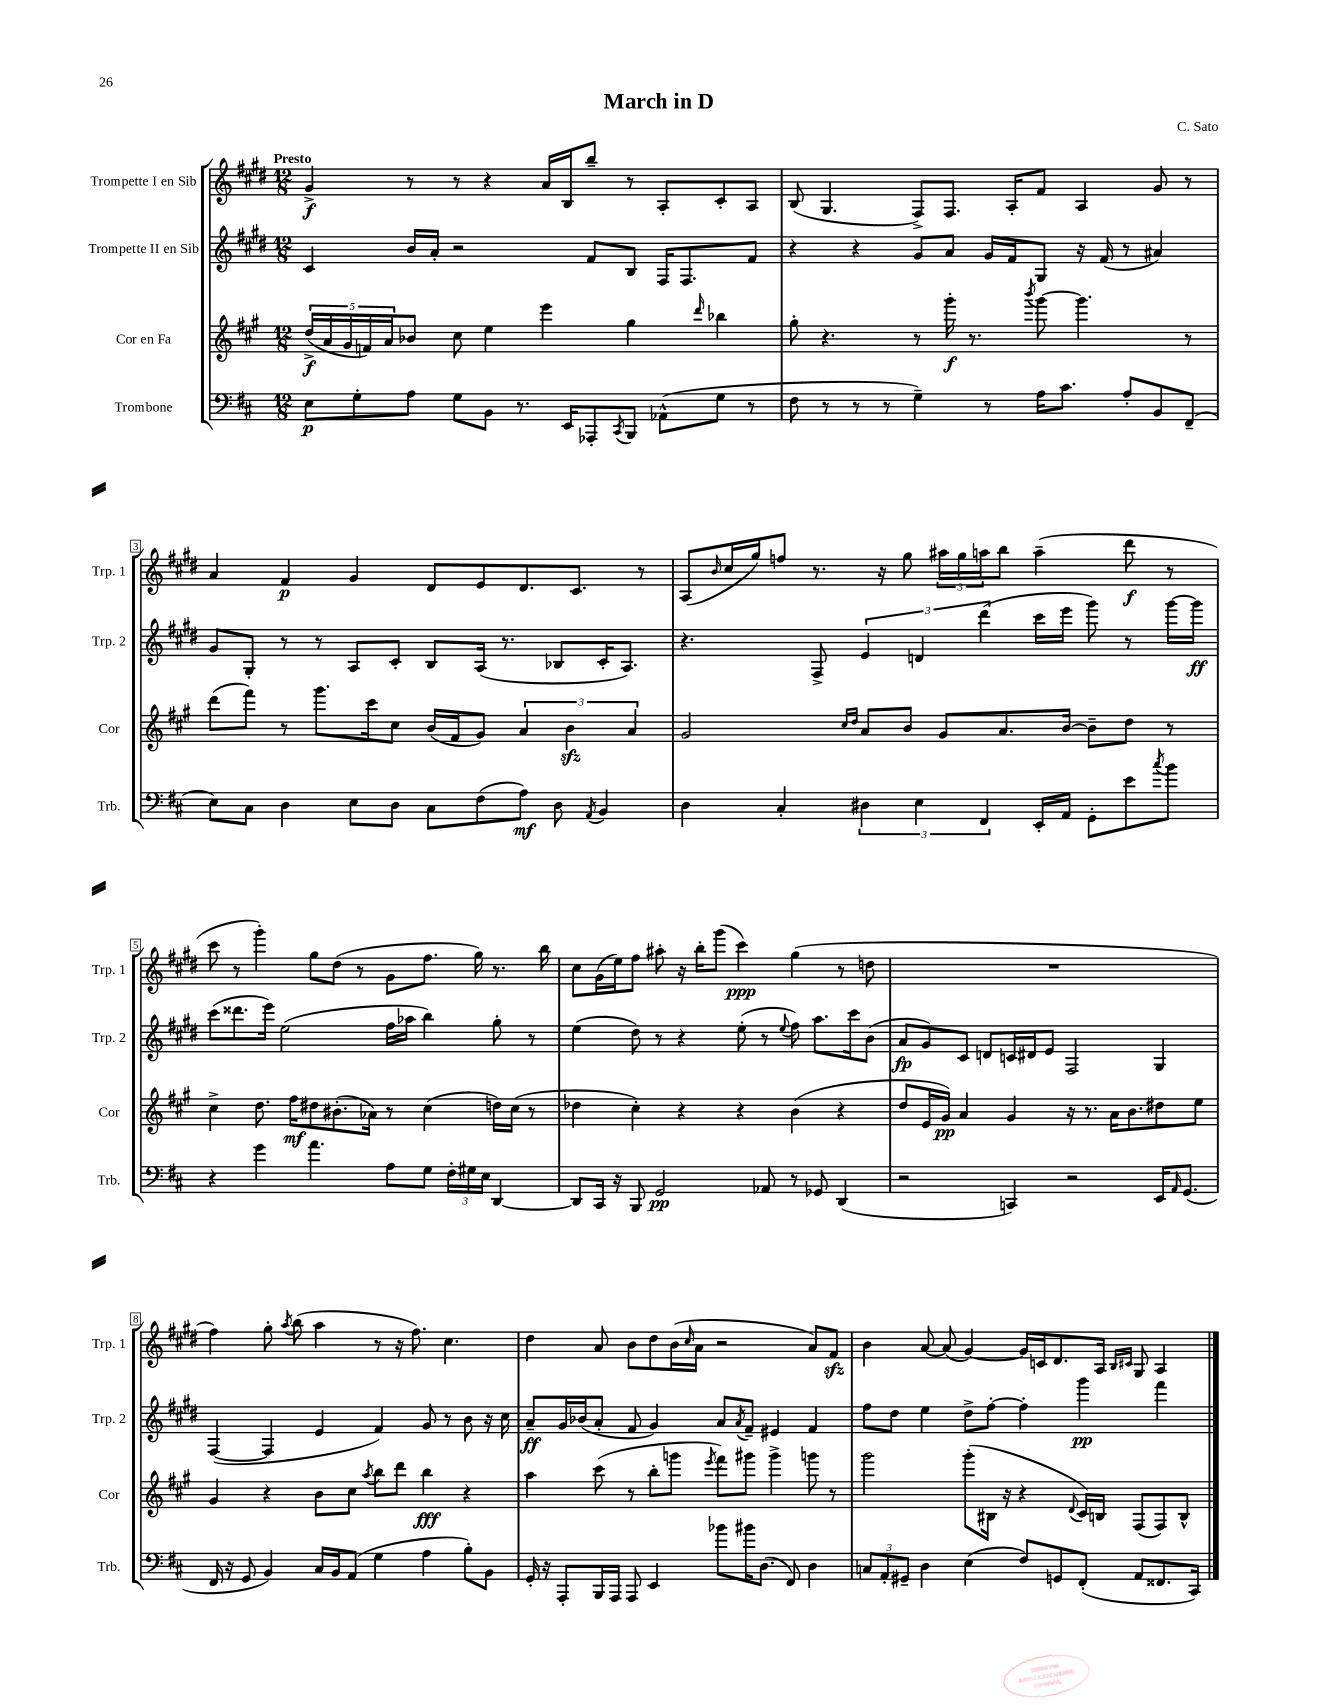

**kern	**dynam	**kern	**dynam	**kern	**dynam	**kern	**dynam
*part4	*part4	*part3	*part3	*part2	*part2	*part1	*part1
*staff4	*staff4	*staff3	*staff3	*staff2	*staff2	*staff1	*staff1
*I"Trombone	*	*I"Cor en Fa	*	*I"Trompette II en Sib	*	*I"Trompette I en Sib	*
*I'Trb.	*	*I'Cor	*	*I'Trp. 2	*	*I'Trp. 1	*
*clefF4	*	*clefG2	*	*clefG2	*	*clefG2	*
*k[f#c#]	*	*k[f#c#g#]	*	*k[f#c#g#d#]	*	*k[f#c#g#d#]	*
*M12/8	*	*M12/8	*	*M12/8	*	*M12/8	*
=1	=1	=1	=1	=1	=1	=1	=1
!	!	!	!	!	!	!LO:TX:a:B:t=Presto	!
8E\L	p	(20dd^/LL	f	4c#/	.	4g#^/	f
.	.	20a/	.	.	.	.	.
.	.	20g#/	.	.	.	.	.
8G'\	.	.	.	.	.	.	.
.	.	20fn/)	.	.	.	.	.
.	.	20a/J	.	.	.	.	.
8A\J	.	8b-X/J	.	16b/LL	.	8r	.
.	.	.	.	16a'/JJ	.	.	.
8G\L	.	8cc#\	.	2r	.	8r	.
8BB\J	.	4ee\	.	.	.	4r	.
8.r	.	.	.	.	.	.	.
.	.	4eee\	.	.	.	16a/LL	.
16EE/KL	.	.	.	.	.	16B/J	.
8AAA-X'/	.	.	.	8f#/L	.	8bb~/J	.
8qCC#/	.	.	.	.	.	.	.
8BBB/J	.	4gg#\	.	8B/J	.	8r	.
(8AA-X^^\L	.	.	.	16F#/KL	.	8A'/L	.
.	.	.	.	8.F#/	.	.	.
.	.	16qqddd/	.	.	.	.	.
8G\J	.	4bb-X\	.	.	.	8c#'/	.
8r	.	.	.	8f#/J	.	8A/J	.
=2	=2	=2	=2	=2	=2	=2	=2
8F#\	.	8gg#'\	.	4r	.	(8B/	.
8r	.	4.r	.	.	.	4.G#/	.
8r	.	.	.	4r	.	.	.
8r	.	.	.	.	.	.	.
4G~\)	.	8r	.	8g#/L	.	8F#^/L)	.
.	.	16ggg#'\	f	8a/J	.	8.F#/J	.
.	.	8.r	.	.	.	.	.
8r	.	.	.	16g#/LL	.	.	.
.	.	.	.	16f#/J	.	16A'/KL	.
.	.	8qbbb/	.	.	.	.	.
16A\KL	.	[8ggg#\	.	8G#/J	.	8f#/J	.
8.c#\J	.	.	.	.	.	.	.
.	.	4.ggg#\]	.	16r	.	4A/	.
.	.	.	.	(16f#/	.	.	.
8A'/L	.	.	.	8r	.	.	.
8BB/	.	.	.	4a#X/)	.	8g#/	.
(8FF#~/J	.	8r	.	.	.	8r	.
!!LO:LB:g=z
=3	=3	=3	=3	=3	=3	=3	=3
8E\L)	.	(8ddd\L	.	8g#/L	.	4a/	.
8C#\J	.	8fff#\J)	.	8G#'/J	.	.	.
4D\	.	8r	.	8r	.	4f#/	p
.	.	8.ggg#\L	.	8r	.	.	.
8E\L	.	.	.	8A/L	.	4g#/	.
.	.	16ccc#\k	.	.	.	.	.
8D\J	.	8cc#\J	.	8c#'/J	.	.	.
8C#\L	.	(16b/LL	.	8B/L	.	8d#/L	.
.	.	16f#/J	.	.	.	.	.
(8F#\	.	8g#/J)	.	(16A/Jk	.	8e/	.
.	.	.	.	8.r	.	.	.
8A\J)	mf	6a/	.	.	.	8.d#/	.
8D\	.	.	.	8B-X/L	.	.	.
.	.	6bzz\	.	.	.	.	.
.	.	.	.	.	.	8.c#/J	.
8qAA/	.	.	.	.	.	.	.
4BB/	.	.	.	16c#'/K	.	.	.
.	.	.	.	8.A/J)	.	.	.
.	.	6a/	.	.	.	.	.
.	.	.	.	.	.	8r	.
=4	=4	=4	=4	=4	=4	=4	=4
4D\	.	2g#/	.	4.r	.	(8A/L	.
.	.	.	.	.	.	16qqb/	.
.	.	.	.	.	.	16cc#/L	.
.	.	.	.	.	.	16gg#/J)	.
4C#'/	.	.	.	.	.	8ffn/J	.
.	.	.	.	8F#^/	.	8.r	.
.	.	16qqcc#/LL	.	.	.	.	.
.	.	16qqdd/JJ	.	.	.	.	.
6D#X\	.	8a/L	.	6e/	.	.	.
.	.	.	.	.	.	16r	.
.	.	8b/J	.	.	.	8gg#\	.
6E\	.	.	.	6dn/	.	.	.
.	.	8g#/L	.	.	.	24aa#X\LL	.
.	.	.	.	.	.	24gg#\	.
6FF#/	.	.	.	(6ddd#\	.	24aan\J	.
.	.	8.a/	.	.	.	8bb\J	.
16EE'/LL	.	.	.	16ccc#\LL	.	(4aa~\	.
16AA/JJ	.	[16b/Jk	.	16eee\JJ	.	.	.
8GG'\L	.	8b~\L]	.	8ggg#\)	.	.	.
8e\	.	8dd\J	.	8r	.	8ddd#\	f
8qcc#/	.	.	.	.	.	.	.
8b\J	.	8r	.	[16ggg#\LL	.	8r	.
.	.	.	.	16ggg#\JJ]	ff	.	.
!!LO:LB:g=z
=5	=5	=5	=5	=5	=5	=5	=5
4r	.	4cc#^\	.	(8ccc#\L	.	8ccc#\	.
.	.	.	.	8.ddd##X\	.	8r	.
4g\	.	8.dd\	.	.	.	4ggg#'\)	.
.	.	.	.	16eee\Jk)	.	.	.
.	.	.	.	(2ee\	.	.	.
.	.	16ff#\KL	mf	.	.	.	.
4.a\	.	8dd#X\	.	.	.	8gg#\L	.
.	.	(8.b#X'\	.	.	.	(8dd#\J	.
.	.	.	.	.	.	8r	.
.	.	16a-X\Jk)	.	.	.	.	.
8A\L	.	8r	.	16ff#\LL	.	8g#\L	.
.	.	.	.	16aa-X\JJ	.	.	.
8G\J	.	(4cc#\	.	4bb\)	.	8.ff#\J	.
24F#'\LL	.	.	.	.	.	.	.
24G#X\	.	.	.	.	.	.	.
.	.	.	.	.	.	16gg#\)	.
24E\JJ	.	.	.	.	.	.	.
[4DD/	.	16ddn\LL)	.	8gg#'\	.	8.r	.
.	.	(16cc#\JJ	.	.	.	.	.
.	.	8r	.	8r	.	.	.
.	.	.	.	.	.	16bb\	.
=6	=6	=6	=6	=6	=6	=6	=6
8DD/L]	.	4dd-X\	.	(4ee\	.	8cc#\L	.
16CC#/Jk	.	.	.	.	.	(16g#\L	.
16r	.	.	.	.	.	16ee\J)	.
8BBB/	.	4cc#'\)	.	8dd#\)	.	8ff#\J	.
2GG/	pp	.	.	8r	.	8aa#X'\	.
.	.	4r	.	4r	.	16r	.
.	.	.	.	.	.	16bb'\KL	.
.	.	.	.	.	.	(8ggg#\J	.
.	.	4r	.	(8ee'\	.	4ccc#\)	ppp
8AA-X/	.	.	.	8r	.	.	.
.	.	.	.	8qqee/	.	.	.
8r	.	(4b\	.	8ff#\)	.	(4gg#\	.
8GG-X/	.	.	.	8.aa\L	.	.	.
(4DD/	.	4r	.	.	.	8r	.
.	.	.	.	16ccc#\k	.	.	.
.	.	.	.	(8b\J	.	8ddn\	.
=7	=7	=7	=7	=7	=7	=7	=7
2r	.	8dd/L	.	8a/L	fp	1.r	.
.	.	16e/L	.	8g#/)	.	.	.
.	.	16g#/JJ)	pp	.	.	.	.
.	.	4a/	.	8c#/J	.	.	.
.	.	.	.	8dn/L	.	.	.
4CCn/)	.	4g#/	.	16cn/L	.	.	.
.	.	.	.	16d#X/J	.	.	.
.	.	.	.	8e/J	.	.	.
2r	.	16r	.	2F#/	.	.	.
.	.	8.r	.	.	.	.	.
.	.	16a\KL	.	.	.	.	.
.	.	8.b\	.	.	.	.	.
16EE/KL	.	8dd#X\	.	4G#/	.	.	.
16qqAA/	.	.	.	.	.	.	.
(8.GG/J	.	.	.	.	.	.	.
.	.	8ee\J	.	.	.	.	.
!!LO:LB:g=z
=8	=8	=8	=8	=8	=8	=8	=8
16FF#/	.	4g#/	.	([4F#/	.	4ff#\)	.
16r	.	.	.	.	.	.	.
8GG/	.	.	.	.	.	.	.
4BB/)	.	4r	.	4F#/]	.	8gg#'\	.
.	.	.	.	.	.	8qaa/	.
.	.	.	.	.	.	(8bb\	.
16C#/LL	.	8b\L	.	4e/	.	4aa\	.
16BB/J	.	.	.	.	.	.	.
(8AA/J	.	8cc#\J	.	.	.	.	.
.	.	8qaa/	.	.	.	.	.
4G\	.	8bb\L	.	4f#/)	.	8r	.
.	.	8ddd\J	.	.	.	16r	.
.	.	.	.	.	.	8.ff#\)	.
4A\	.	4bb\	fff	8g#/	.	.	.
.	.	.	.	8r	.	4.cc#\	.
8B'\L)	.	4r	.	8b\	.	.	.
8BB\J	.	.	.	16r	.	.	.
.	.	.	.	16cc#\	.	.	.
=9	=9	=9	=9	=9	=9	=9	=9
16GG'/	.	4aa\	.	8a~/L	ff	4dd#\	.
16r	.	.	.	.	.	.	.
8AAA'/L	.	.	.	16g#/L	.	.	.
.	.	.	.	(16b-X/J	.	.	.
16BBB/L	.	(8ccc#\	.	8a'/J	.	8a/	.
16AAA/JJ	.	.	.	.	.	.	.
8AAA/	.	8r	.	8f#/	.	8b\L	.
4EE/	.	8bb'\L	.	4g#/)	.	8dd#\	.
.	.	8gggn\J	.	.	.	(16b\L	.
.	.	.	.	.	.	16qqcc#/	.
.	.	.	.	.	.	16a\JJ	.
.	.	8qeee/	.	.	.	.	.
8b-X\L	.	8fff#\L)	.	8a/L	.	2r	.
.	.	.	.	8qa/	.	.	.
16b#X\K	.	8ggg#X\J	.	8f#~/J	.	.	.
(8.D\J	.	.	.	.	.	.	.
.	.	4ggg#^\	.	4e#X/	.	.	.
8FF#/)	.	.	.	.	.	.	.
4D\	.	8gggn\	.	4f#/	.	8a/L)	.
.	.	8r	.	.	.	8f#zz/J	.
=10	=10	=10	=10	=10	=10	=10	=10
12Cn/L	.	2ggg#\	.	8ff#\L	.	4b\	.
12AA'/	.	.	.	.	.	.	.
.	.	.	.	8dd#\J	.	.	.
12GG#X~/J	.	.	.	.	.	.	.
4D\	.	.	.	4ee\	.	[8a/	.
.	.	.	.	.	.	(8a/]	.
(4E\	.	(8ggg#'\L	.	8dd#^\L	.	[4g#/)	.
.	.	16B#X\Jk	.	[8ff#'\J	.	.	.
.	.	16r	.	.	.	.	.
8F#/L)	.	4r	.	4ff#'\]	.	16g#/LL]	.
.	.	.	.	.	.	16cn/J	.
8GGn/	.	.	.	.	.	8.d#/	.
.	.	8qqd/	.	.	.	.	.
(8FF#'/J	.	16c#/LL)	.	4ggg#\	pp	.	.
.	.	16Bn/JJ	.	.	.	16A/Jk	.
.	.	.	.	.	.	16qqB/LL	.
.	.	.	.	.	.	16qqc#X/JJ	.
8AA/L	.	(8F#/L	.	.	.	8G#/	.
8.FF##X/	.	8F#/)	.	4fff#\	.	4A/	.
.	.	8B^^/J	.	.	.	.	.
16CC#/Jk)	.	.	.	.	.	.	.
==	==	==	==	==	==	==	==
*-	*-	*-	*-	*-	*-	*-	*-
